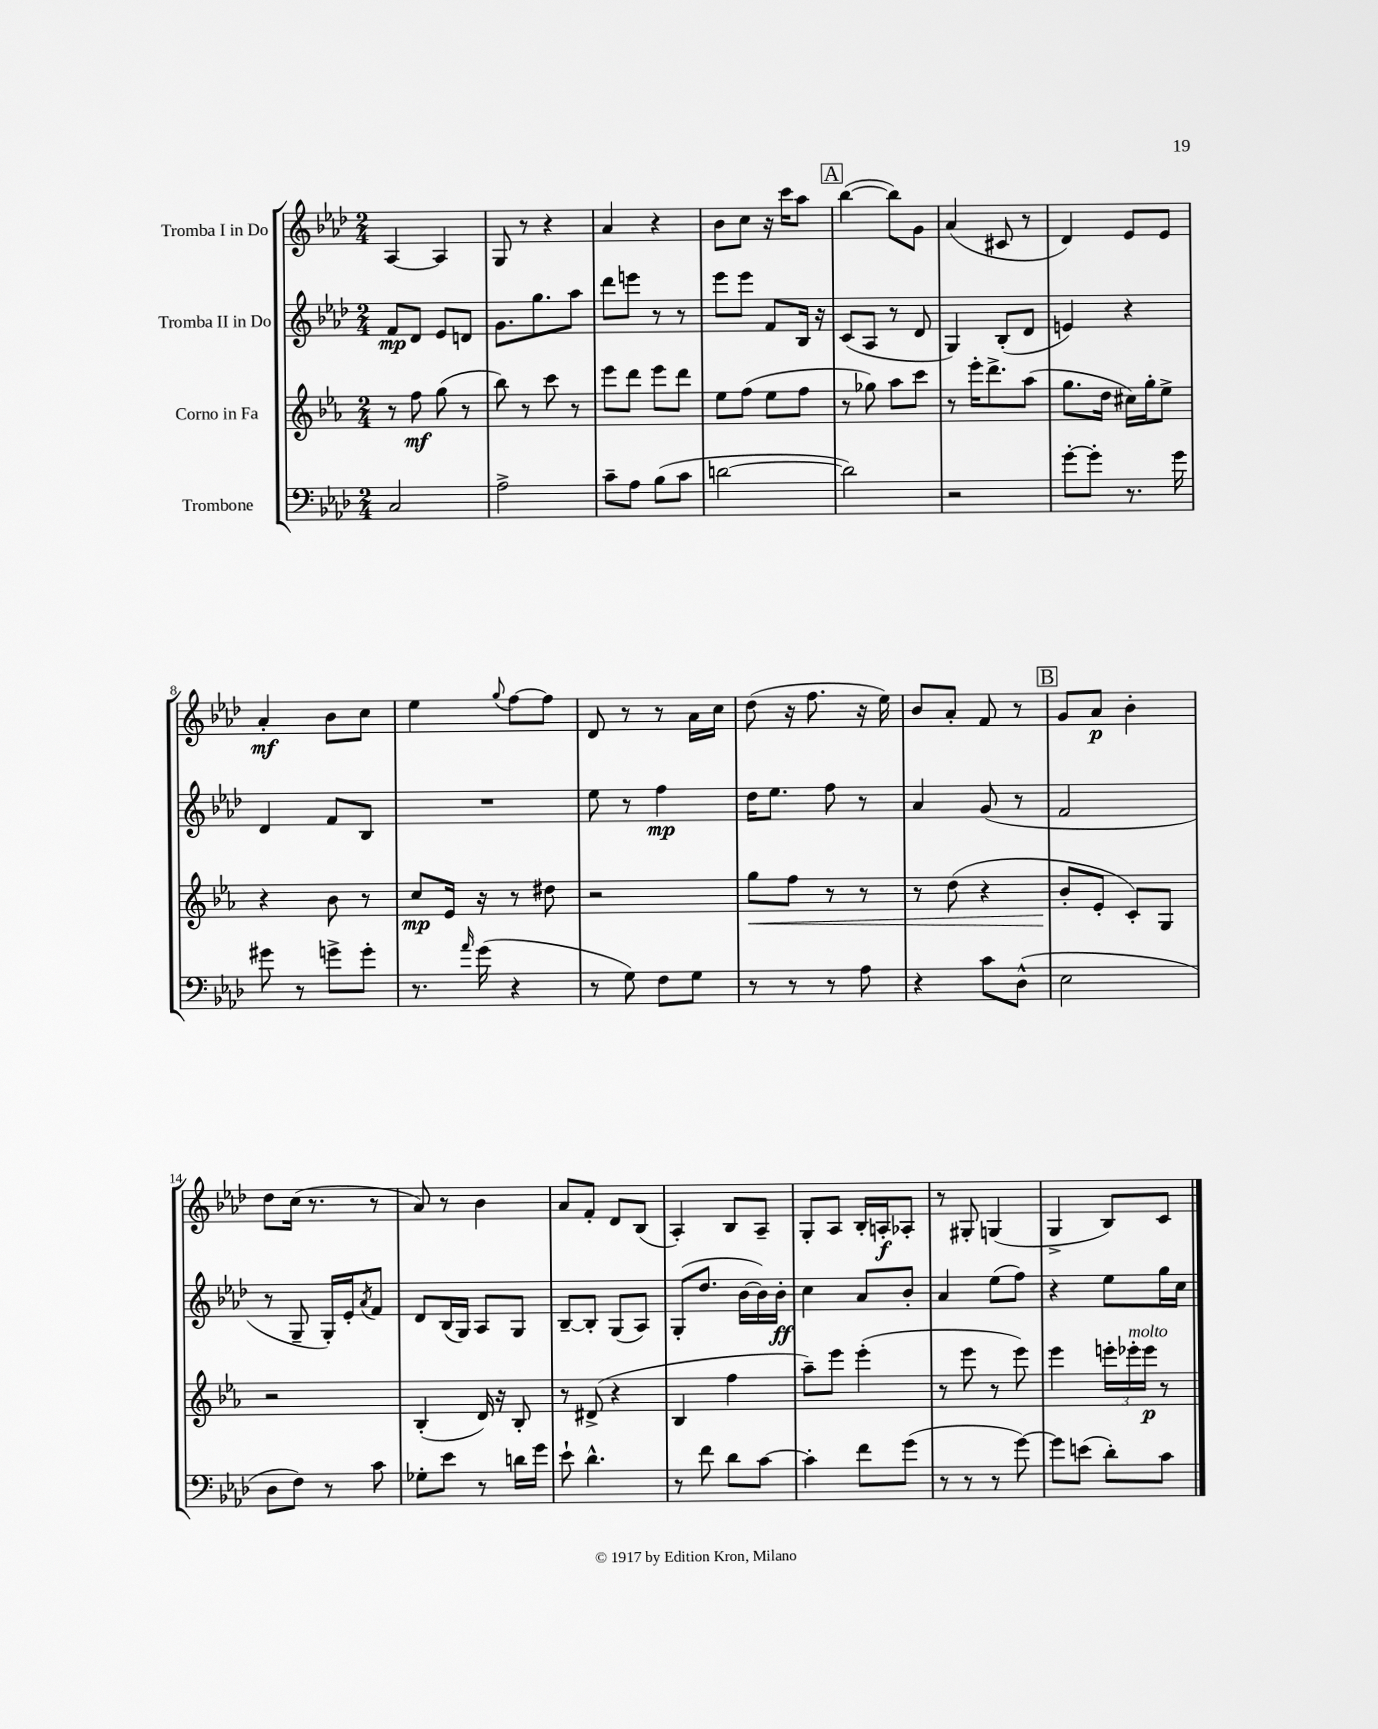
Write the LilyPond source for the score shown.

<<
\new StaffGroup <<
\new Staff = "s0" \with { instrumentName = "Tromba I in Do" } {
    \clef treble \key aes \major \numericTimeSignature \time 2/4
    aes4~ aes4 |
    g8 r8 r4 |
    aes'4 r4 |
    bes'8 c''8 r16 c'''16 aes''8 |
    \mark \markup { \box "A" } bes''4~( bes''8) g'8 |
    aes'4( cis'8 r8 |
    des'4) ees'8 ees'8 |
    aes'4-.\mf bes'8 c''8 |
    ees''4 \appoggiatura { g''8 } f''8~ f''8 |
    des'8 r8 r8 aes'16 c''16 |
    des''8( r16 f''8. r16 ees''16) |
    bes'8 aes'8-. f'8 r8 |
    \mark \markup { \box "B" } g'8 aes'8\p bes'4-. |
    des''8 c''16( r8. r8 |
    aes'8) r8 bes'4 |
    aes'8 f'8-. des'8 bes8( |
    aes4-.) bes8 aes8-- |
    g8-. aes8 bes16-. a16-.\f aes8-. |
    r8 gis8-. g4( |
    g4-> bes8) c'8 \bar "|." |
}
\new Staff = "s1" \with { instrumentName = "Tromba II in Do" } {
    \clef treble \key aes \major \numericTimeSignature \time 2/4
    f'8\mp des'8 ees'8 d'8 |
    g'8. g''8. aes''8 |
    des'''8 e'''8 r8 r8 |
    ees'''8 ees'''8 f'8 bes16 r16 |
    \mark \markup { \box "A" } c'8( aes8 r8 des'8 |
    g4) bes8-.( des'8 |
    e'4) r4 |
    des'4 f'8 bes8 |
    R2 |
    ees''8 r8 f''4\mp |
    des''16 ees''8. f''8 r8 |
    aes'4 g'8( r8 |
    \mark \markup { \box "B" } f'2 |
    r8 g8-- g16-.) ees'16-. \acciaccatura { aes'8 } f'8 |
    des'8 bes16( g16) aes8 g8 |
    bes8~-- bes8-. g8( aes8) |
    g8-.( des''8. bes'16~ bes'16) bes'16-.\ff |
    c''4 aes'8 bes'8-. |
    aes'4 ees''8( f''8) |
    r4 ees''8 g''16 c''16 \bar "|." |
}
\new Staff = "s2" \with { instrumentName = "Corno in Fa" } {
    \clef treble \key ees \major \numericTimeSignature \time 2/4
    r8 f''8\mf g''8( r8 |
    bes''8) r8 c'''8 r8 |
    ees'''8 d'''8 ees'''8 d'''8 |
    ees''8 f''8( ees''8 f''8 |
    \mark \markup { \box "A" } r8 ges''8) aes''8 c'''8 |
    r8 ees'''16-. d'''8.-> aes''8( |
    g''8. d''16 cis''16) g''16-. ees''8-> |
    r4 bes'8 r8 |
    c''8\mp ees'16 r16 r8 dis''8 |
    r2 |
    g''8\< f''8 r8 r8 |
    r8 d''8( r4 |
    \mark \markup { \box "B" } bes'8-.\! ees'8-. c'8-.) g8 |
    r2 |
    bes4-.( d'16) r16 bes8-. |
    r8 dis'8->( r4 |
    bes4 f''4 |
    aes''8--) ees'''8 ees'''4-.( |
    r8 ees'''8 r8 ees'''8) |
    ees'''4 \tuplet 3/2 { e'''16-. ees'''16-.^\markup { \italic "molto" } ees'''16\p } r8 \bar "|." |
}
\new Staff = "s3" \with { instrumentName = "Trombone" } {
    \clef bass \key aes \major \numericTimeSignature \time 2/4
    c2 |
    aes2-> |
    c'8-- aes8 bes8( c'8 |
    d'2~ |
    \mark \markup { \box "A" } d'2) |
    r2 |
    g'8~-. g'8-. r8. g'16 |
    gis'8 r8 g'8-> g'8-. |
    r8. \grace { aes'16 } g'16( r4 |
    r8 g8) f8 g8 |
    r8 r8 r8 aes8 |
    r4 c'8 des8-^( |
    \mark \markup { \box "B" } ees2 |
    des8 f8) r8 c'8 |
    ges8-. ees'8 r8 d'16 g'16 |
    ees'8-! des'4.-^ |
    r8 f'8 des'8 c'8~ |
    c'4-. f'8 g'8( |
    r8 r8 r8 g'8~) |
    g'8 e'8( des'8-.) c'8 \bar "|." |
}
>>
>>
